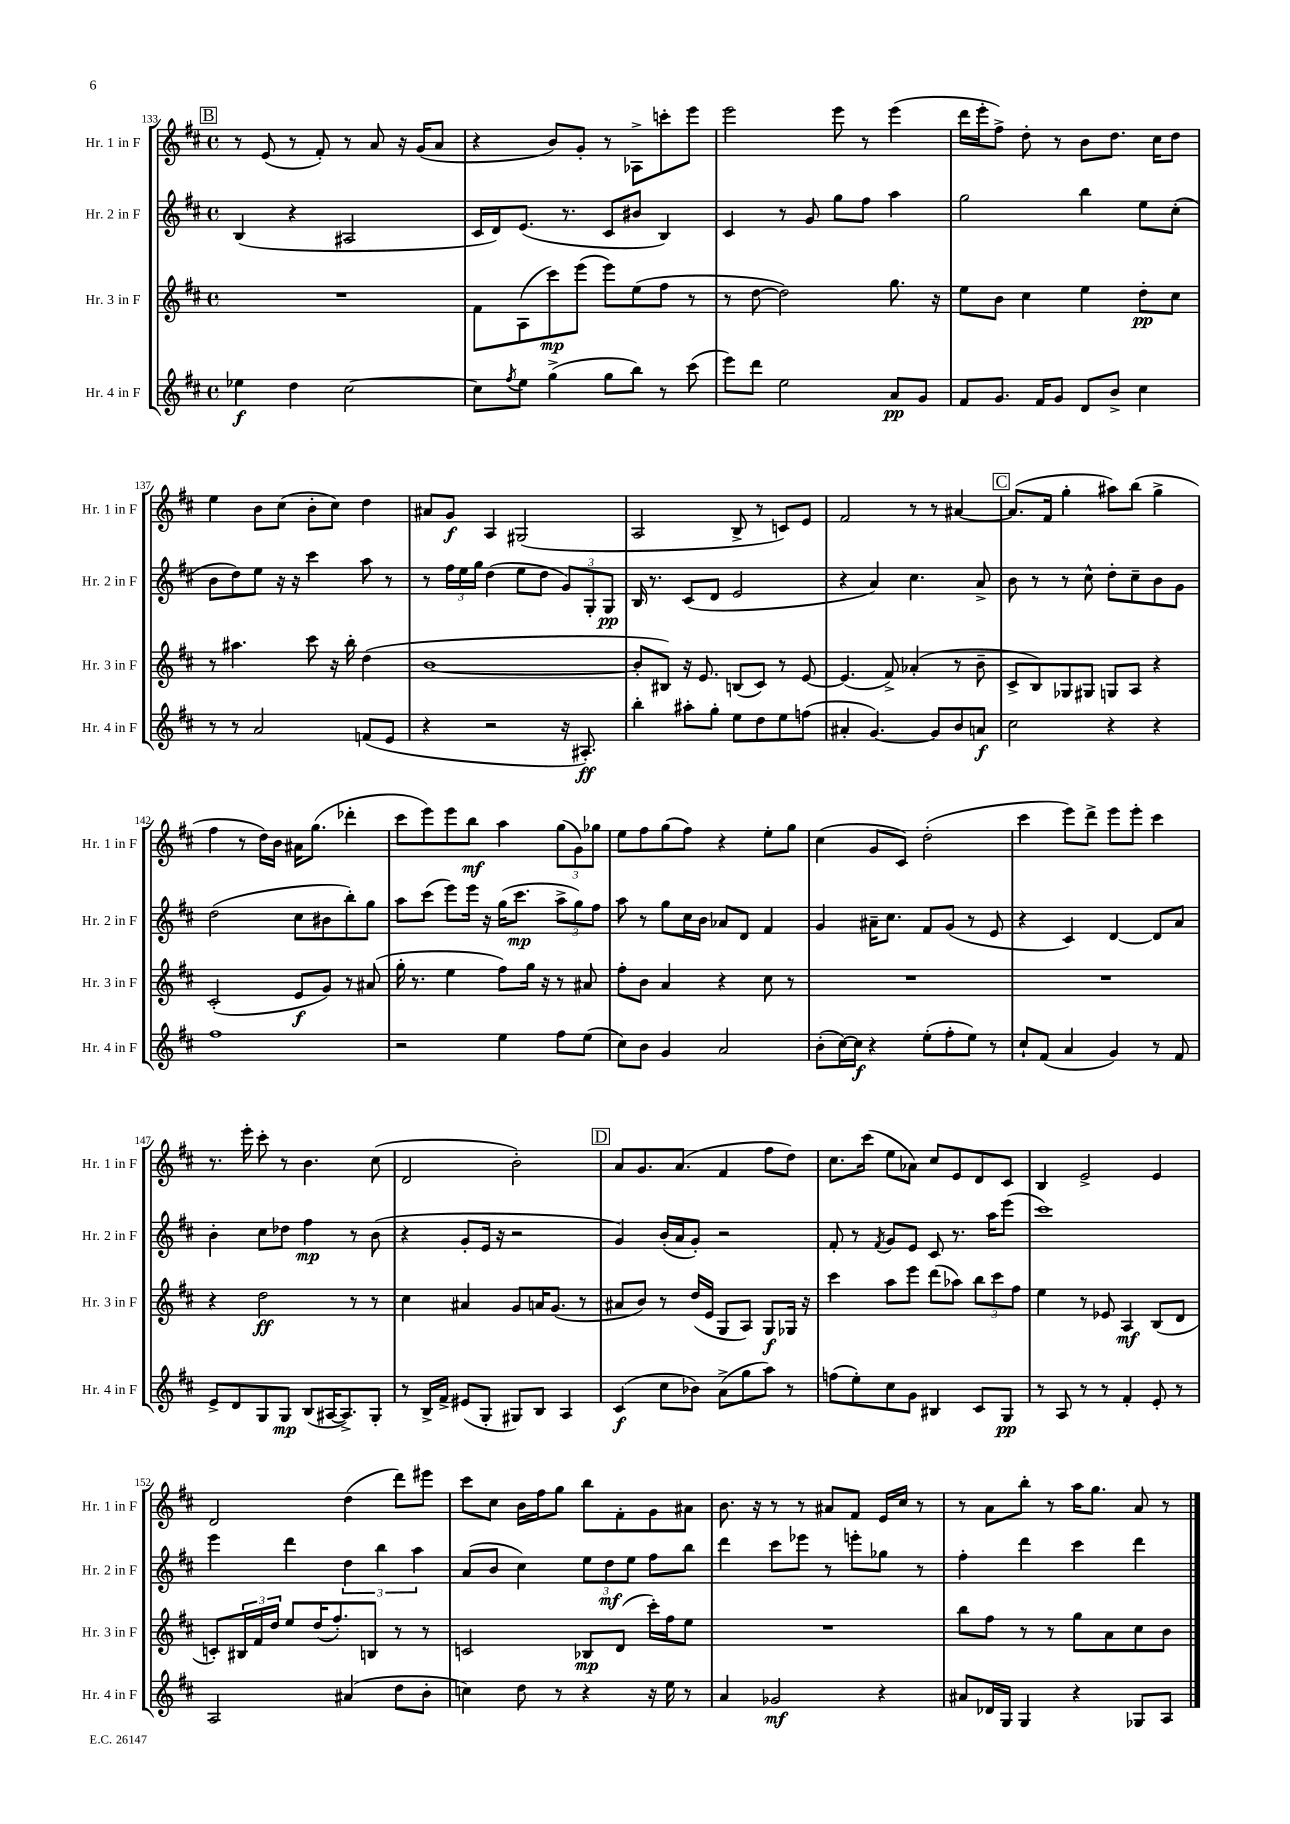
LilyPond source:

<<
\new StaffGroup <<
\new Staff = "s0" \with { instrumentName = "Hr. 1 in F" shortInstrumentName = "Hr. 1 in F" } {
    \clef treble \key d \major \defaultTimeSignature \time 4/4
    \mark \markup { \box "B" } r8 e'8( r8 fis'8-.) r8 a'8 r16 g'16( a'8 |
    r4 b'8) g'8-. r8 aes8-> c'''8-. e'''8 |
    e'''2 e'''8 r8 e'''4( |
    d'''16 e'''16-. fis''8->) d''8-. r8 b'8 d''8. cis''16 d''8 |
    e''4 b'8 cis''8( b'8-. cis''8) d''4 |
    ais'8 g'8\f a4 gis2( |
    a2 b8-> r8 c'8) e'8 |
    fis'2 r8 r8 ais'4~ |
    \mark \markup { \box "C" } ais'8.( fis'16 g''4-. ais''8) b''8( g''4-> |
    fis''4 r8 d''16) b'16 ais'16 g''8.( des'''4-. |
    cis'''8 e'''8) e'''8 b''8\mf a''4 \tuplet 3/2 { g''8( g'8) ges''8 } |
    e''8 fis''8 g''8( fis''8) r4 e''8-. g''8 |
    cis''4( g'8 cis'8) d''2-.( |
    cis'''4 e'''8) d'''8-> e'''8 e'''8-. cis'''4 |
    r8. e'''16-. cis'''8-. r8 b'4. cis''8( |
    d'2 b'2-.) |
    \mark \markup { \box "D" } a'8 g'8. a'8.( fis'4 fis''8 d''8) |
    cis''8. cis'''16( e''8 aes'8) cis''8 e'8 d'8 cis'8 |
    b4 e'2-> e'4 |
    d'2 d''4( d'''8) eis'''8 |
    cis'''8 cis''8 b'16 fis''16 g''8 b''8 fis'8-. g'8 ais'8 |
    b'8. r16 r8 r8 ais'8 fis'8 e'16 cis''16 r8 |
    r8 a'8 b''8-. r8 a''16 g''8. a'8 r8 \bar "|." |
}
\new Staff = "s1" \with { instrumentName = "Hr. 2 in F" shortInstrumentName = "Hr. 2 in F" } {
    \clef treble \key d \major \defaultTimeSignature \time 4/4
    \mark \markup { \box "B" } b4( r4 ais2 |
    cis'16 d'16) e'8.( r8. cis'8 bis'8 b4) |
    cis'4 r8 g'8 g''8 fis''8 a''4 |
    g''2 b''4 e''8 cis''8-.( |
    b'8 d''8) e''8 r16 r16 cis'''4 a''8 r8 |
    r8 \tuplet 3/2 { fis''16 e''16 g''16 } d''4( e''8 d''8 \tuplet 3/2 { g'8) g8-. g8\pp } |
    b16 r8. cis'8( d'8 e'2 |
    r4 a'4) cis''4. a'8-> |
    \mark \markup { \box "C" } b'8 r8 r8 cis''8-^ d''8-. cis''8-- b'8 g'8 |
    d''2( cis''8 bis'8 b''8-.) g''8 |
    a''8 cis'''8( e'''8) e'''16 r16 g''16( cis'''8.\mp \tuplet 3/2 { a''8-> g''8) fis''8 } |
    a''8 r8 g''8 cis''16 b'16 aes'8 d'8 fis'4 |
    g'4 ais'16-- cis''8. fis'8 g'8( r8 e'8 |
    r4 cis'4) d'4~ d'8 a'8 |
    b'4-. cis''8 des''8 fis''4\mp r8 b'8( |
    r4 g'8-. e'16 r16 r2 |
    \mark \markup { \box "D" } g'4) b'16-.( a'16 g'8-.) r2 |
    fis'8-. r8 \acciaccatura { fis'8 } g'8 e'8 cis'8 r8. a''16 e'''8( |
    cis'''1) |
    e'''4 d'''4 \tuplet 3/2 { d''4 b''4 a''4 } |
    a'8( b'8 cis''4) \tuplet 3/2 { e''8 d''8\mf e''8 } fis''8 b''8 |
    d'''4 cis'''8 ees'''8 r8 e'''8-. ges''8 r8 |
    fis''4-. d'''4 cis'''4 d'''4 \bar "|." |
}
\new Staff = "s2" \with { instrumentName = "Hr. 3 in F" shortInstrumentName = "Hr. 3 in F" } {
    \clef treble \key d \major \defaultTimeSignature \time 4/4
    \mark \markup { \box "B" } R1 |
    fis'8 a8( cis'''8\mp) e'''8( e'''8) e''8( fis''8 r8 |
    r8 d''8~ d''2) g''8. r16 |
    e''8 b'8 cis''4 e''4 d''8-.\pp cis''8 |
    r8 ais''4. cis'''8 r16 b''16-. d''4( |
    b'1~ |
    b'8-. bis8) r16 e'8. b8( cis'8) r8 e'8~ |
    e'4.( fis'8->) aes'4-.( r8 b'8-- |
    \mark \markup { \box "C" } cis'8-> b8) ges8 gis8 g8 a8 r4 |
    cis'2-.( e'8\f g'8) r8 ais'8( |
    g''16-. r8. e''4 fis''8) g''16 r16 r8 ais'8 |
    fis''8-. b'8 a'4 r4 cis''8 r8 |
    R1 |
    R1 |
    r4 d''2\ff r8 r8 |
    cis''4 ais'4 g'8 a'16 g'8.( r8 |
    \mark \markup { \box "D" } ais'8 b'8) r8 d''16( e'16 g8 a8) g8\f ges16 r16 |
    cis'''4 a''8 e'''8 d'''8( aes''8) \tuplet 3/2 { b''8 cis'''8 fis''8 } |
    e''4 r8 ees'8 a4\mf b8( d'8 |
    c'8-.) \tuplet 3/2 { bis16 fis'16 d''16 } e''8 d''16( fis''8.-.) b8 r8 r8 |
    c'2 bes8\mp d'8( cis'''16-.) fis''16 e''8 |
    R1 |
    b''8 fis''8 r8 r8 g''8 a'8 cis''8 b'8 \bar "|." |
}
\new Staff = "s3" \with { instrumentName = "Hr. 4 in F" shortInstrumentName = "Hr. 4 in F" } {
    \clef treble \key d \major \defaultTimeSignature \time 4/4
    \mark \markup { \box "B" } ees''4\f d''4 cis''2~ |
    cis''8 \acciaccatura { fis''8 } e''8 g''4->( g''8 b''8) r8 cis'''8( |
    e'''8) d'''8 e''2 a'8\pp g'8 |
    fis'8 g'8. fis'16 g'8 d'8 b'8-> cis''4 |
    r8 r8 a'2 f'8( e'8 |
    r4 r2 r16 ais8.-.\ff) |
    b''4-. ais''8-. g''8-. e''8 d''8 e''8 f''8( |
    ais'4-. g'4.~) g'8 b'8 a'8\f |
    \mark \markup { \box "C" } cis''2 r4 r4 |
    fis''1 |
    r2 e''4 fis''8 e''8( |
    cis''8) b'8 g'4 a'2 |
    b'8-.( cis''16~) cis''16\f r4 e''8-.( fis''8-. e''8) r8 |
    cis''8-! fis'8( a'4 g'4) r8 fis'8 |
    e'8-> d'8 g8 g8\mp b8( ais16~ ais8.->) g8-. |
    r8 b16-> fis'16-> eis'8( g8-. gis8) b8 a4 |
    \mark \markup { \box "D" } cis'4\f( cis''8 bes'8) a'8->( g''8 a''8) r8 |
    f''8( e''8-.) cis''8 g'8 bis4 cis'8 g8\pp |
    r8 a8 r8 r8 fis'4-. e'8-. r8 |
    a2 ais'4( d''8 b'8-. |
    c''4) d''8 r8 r4 r16 e''16 r8 |
    a'4 ges'2\mf r4 |
    ais'8 des'16 g16 g4 r4 ges8 a8 \bar "|." |
}
>>
>>
\layout { \context { \Score currentBarNumber = #133 } }
